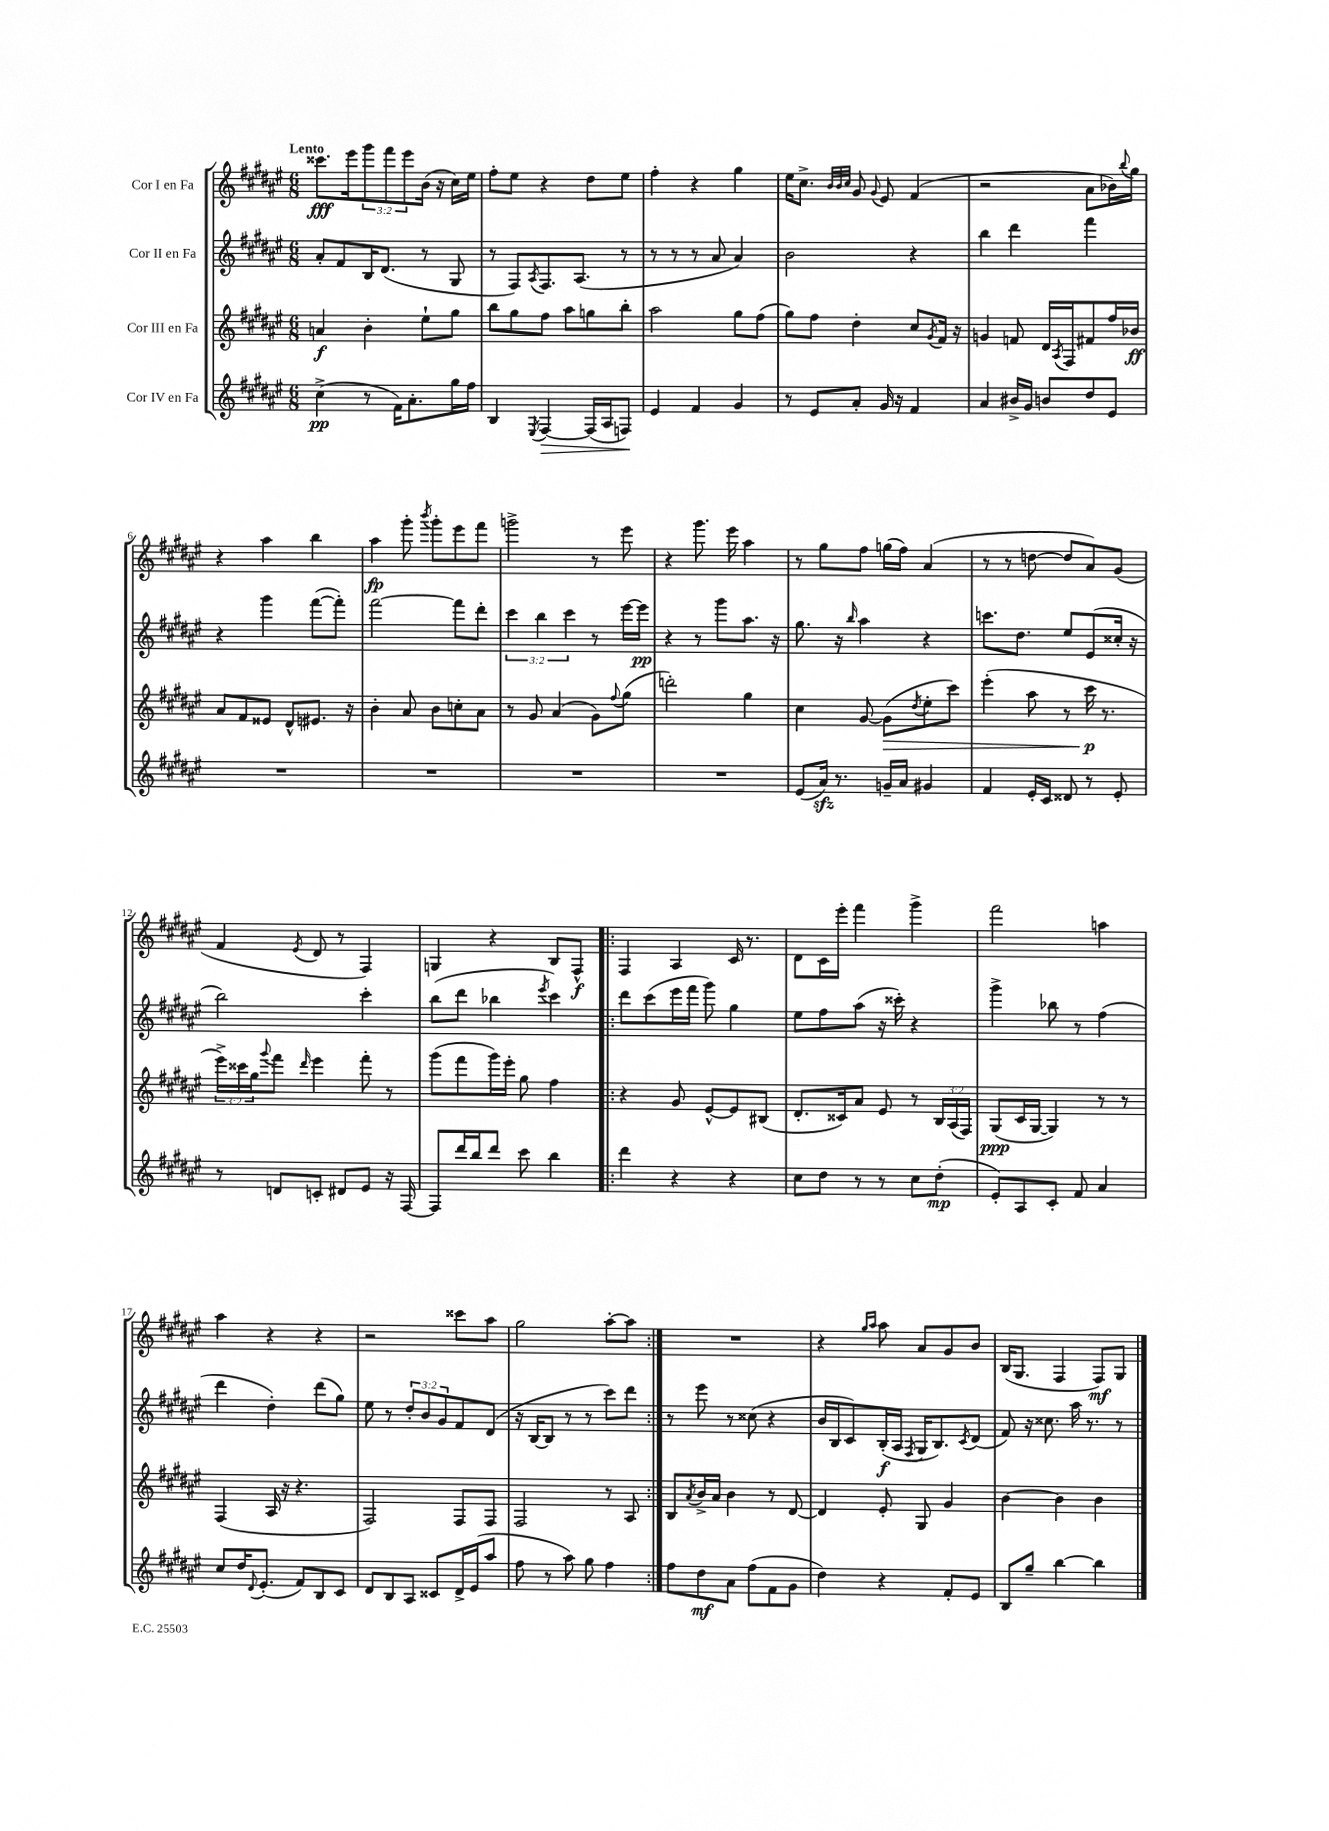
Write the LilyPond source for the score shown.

<<
\new StaffGroup <<
\new Staff = "s0" \with { instrumentName = "Cor I en Fa" } {
    \clef treble \key fis \major \numericTimeSignature \time 6/8 \override Staff.TupletNumber.text = #tuplet-number::calc-fraction-text \tempo "Lento"
    cisis'''8.\fff eis'''16 \tuplet 3/2 { gis'''8 fis'''8 eis'''8 } b'16( r16 cis''16) eis''16 |
    fis''8-. eis''8 r4 dis''8 eis''8 |
    fis''4-. r4 gis''4 |
    eis''16 cis''8.-> \grace { b'32 b'32 cis''32 } gis'8 \appoggiatura { gis'8 } eis'8 fis'4( |
    r2 ais'8 bes'16) \appoggiatura { b''8 } gis''16 |
    r4 ais''4 b''4 |
    ais''4\fp gis'''8-. \acciaccatura { b'''8 } gis'''8-. eis'''8 fis'''8 |
    g'''2-> r8 eis'''8 |
    r4 gis'''8. eis'''16 ais''4 |
    r8 gis''8 fis''8 g''16( fis''16) ais'4( |
    r8 r8 d''8~ d''8 ais'8) gis'8( |
    fis'4 \acciaccatura { eis'8 } dis'8 r8 fis4) |
    g4 r4 b8 fis8-^\f |
    \repeat volta 2 { fis4 ais4 cis'16 r8. |
    dis'8 cis'16 eis'''16-. fis'''4 gis'''4-> |
    fis'''2 a''4 |
    ais''4 r4 r4 |
    r2 cisis'''8 ais''8 |
    gis''2 ais''8~-. ais''8 | }
    R2. |
    r4 \grace { gis''16 ais''16 } ais''8 ais'8 gis'8 b'8 |
    b16( gis8. fis4 fis8\mf) gis8 \bar "|." |
}
\new Staff = "s1" \with { instrumentName = "Cor II en Fa" } {
    \clef treble \key fis \major \numericTimeSignature \time 6/8 \override Staff.TupletNumber.text = #tuplet-number::calc-fraction-text
    ais'8-. fis'8 b16 dis'8.( r8 gis8 |
    r8 fis8) \acciaccatura { ais8 } fis8. ais8.( r8 |
    r8 r8 r8 ais'8 ais'4) |
    b'2 r4 |
    b''4 dis'''4 fis'''4 |
    r4 gis'''4 fis'''8~( fis'''8-.) |
    fis'''2~ fis'''8 dis'''8-. |
    \tuplet 3/2 { cis'''4 b''4 cis'''4 } r8 eis'''16~ eis'''16\pp |
    r4 r8 gis'''8 ais''8. r16 |
    gis''8. r16 \grace { b''16 } ais''4 r4 |
    c'''8. dis''8. eis''8 eis'8( cisis''16-. r16 |
    b''2) cis'''4-. |
    b''8( dis'''8 bes''4 \acciaccatura { eis'''8 } cis'''4) |
    \repeat volta 2 { dis'''8 cis'''8( eis'''16 fis'''16 gis'''8) gis''4 |
    eis''8 fis''8 ais''8( r16 cisis'''16-.) r4 |
    gis'''4-> bes''8 r8 fis''4( |
    dis'''4 dis''4-.) dis'''8( gis''8) |
    eis''8 r8 \tuplet 3/2 { dis''8-. b'8 gis'8 } fis'8 dis'8( |
    r16 b16~ b8 r8 r8 cis'''8) dis'''8 | }
    r8 eis'''8 r8 cisis''8( r4 |
    b'16 b16 cis'8) b16-.\f( ais16 \acciaccatura { fis8 } gis16 b8.) \acciaccatura { cis'8 } dis'8( |
    fis'8) r16 cisis''8. ais''16 r8. r8 \bar "|." |
}
\new Staff = "s2" \with { instrumentName = "Cor III en Fa" } {
    \clef treble \key fis \major \numericTimeSignature \time 6/8 \override Staff.TupletNumber.text = #tuplet-number::calc-fraction-text
    a'4\f b'4-. eis''8-! gis''8 |
    b''8 gis''8 fis''8 ais''8 g''8 b''8-. |
    ais''2 gis''8 fis''8( |
    gis''8) fis''8 dis''4-. cis''8 \acciaccatura { gis'8 } fis'16 r16 |
    g'4 f'8 dis'16 \acciaccatura { ais8 } fis16 fis'8 fis''16 bes'16\ff |
    ais'8 fis'8 eisis'8 dis'8-^ eis'8. r16 |
    b'4-. ais'8 b'8 c''8-. ais'8 |
    r8 gis'8 ais'4( gis'8) \appoggiatura { fis''8 } gis''8( |
    d'''2-.) gis''4 |
    cis''4 gis'8~ gis'8\>( \acciaccatura { dis''8 } eis''8-. cis'''8) |
    eis'''4-.( ais''8 r8 cis'''16\p\! r8. |
    \tuplet 3/2 { eis'''16->) cisis'''16 gis''16 } \appoggiatura { gis'''8 } fis'''8 \grace { dis'''16 } eis'''4 fis'''8-. r8 |
    gis'''8( fis'''8 gis'''16) eis'''16-. gis''8 fis''4 |
    \repeat volta 2 { r4 gis'8 eis'8~-^ eis'8 bis8( |
    dis'8.-. cisis'16) ais'8 eis'8 r8 \tuplet 3/2 { b16 ais16( fis16) } |
    gis8\ppp( cis'16 gis16~ gis4) r8 r8 |
    fis4( ais16 r16 r4. |
    fis2) fis8 fis8 |
    fis2 r8 ais8 | }
    b8 \acciaccatura { ais'8 } b'16-> ais'16 b'4 r8 dis'8~ |
    dis'4 eis'8-. gis8 gis'4 |
    b'4~ b'4 b'4 \bar "|." |
}
\new Staff = "s3" \with { instrumentName = "Cor IV en Fa" } {
    \clef treble \key fis \major \numericTimeSignature \time 6/8
    cis''4->\pp( r8 fis'16) ais'8.-. gis''16 fis''16 |
    b4 \acciaccatura { eis8 } fis4~\> fis16( ais16 f8\!) |
    eis'4 fis'4 gis'4 |
    r8 eis'8 ais'8-. gis'16 r16 fis'4 |
    ais'4 bis'16-> gis'16 b'8 dis''8 eis'8 |
    R2. |
    R2. |
    R2. |
    R2. |
    eis'8( ais'16\sfz) r8. g'16-- ais'16 gis'4 |
    fis'4 eis'16-. cis'16 disis'8 r8 eis'8-. |
    r8 d'8 c'8-. dis'8 eis'8 r16 fis16~ |
    fis8 dis'''16 b''16 dis'''8 cis'''8 b''4 |
    \repeat volta 2 { dis'''4 r4 r4 |
    cis''8 dis''8 r8 r8 cis''8 dis''8-.\mp( |
    eis'8-.) ais8 cis'8-. fis'8 ais'4 |
    cis''8 dis''16 \appoggiatura { dis'8 } eis'8.-.( fis'8) b8 cis'8 |
    dis'8 b8 ais8 cisis'8 dis'16-> eis'16( ais''8 |
    fis''8 r8 ais''8) gis''8 fis''4 | }
    fis''8 dis''8\mf ais'8 fis''8( fis'8 gis'8 |
    dis''4) r4 fis'8-. eis'8 |
    b8 gis''8-- b''4~ b''4 \bar "|." |
}
>>
>>
